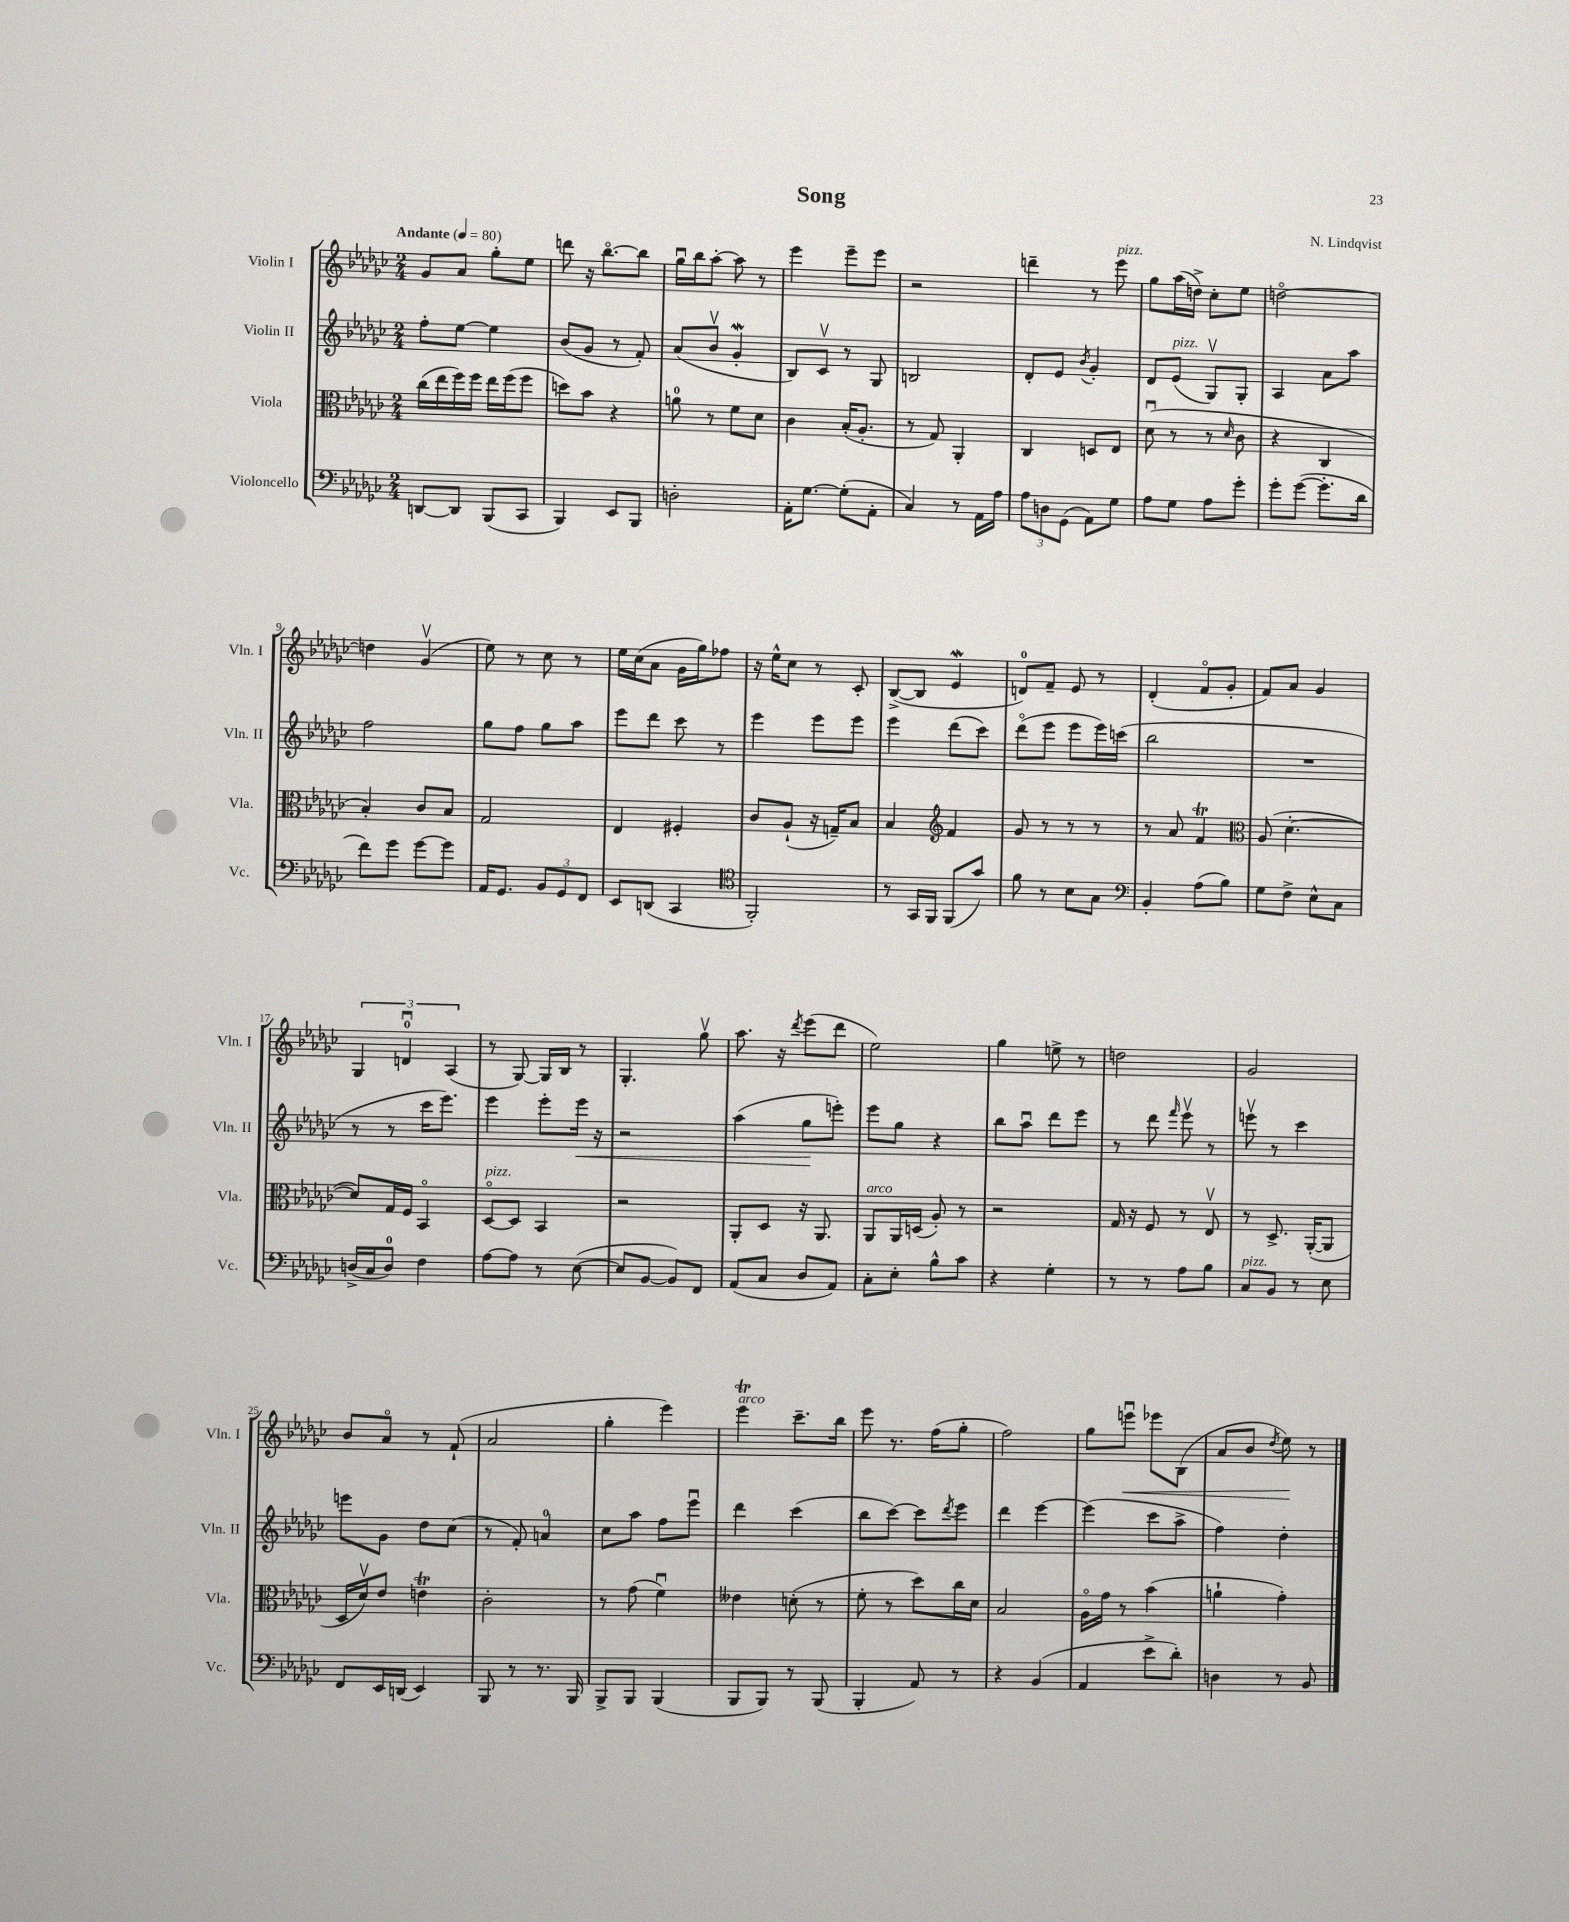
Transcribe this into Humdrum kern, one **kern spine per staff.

**kern	**kern	**kern	**kern
*staff4	*staff3	*staff2	*staff1
*clefF4	*clefC3	*clefG2	*clefG2
*k[b-e-a-d-g-c-]	*k[b-e-a-d-g-c-]	*k[b-e-a-d-g-c-]	*k[b-e-a-d-g-c-]
*M2/4	*M2/4	*M2/4	*M2/4
*MM80	*MM80	*MM80	*MM80
[8DD	(16cc-	8ff'	8g-
.	16ee-	.	.
8DD]	16ff)	[8ee-	8a-
.	16ff	.	.
(8BBB-	16ee-	4ee-]	8gg-'
.	(16ff	.	.
8CC-	8ff	.	8ee-
=	=	=	=
4BBB-)	8dd)	(8b-	8ddd
.	8b-	8g-	16r
.	.	.	[8.bb-o
8EE-	4r	8r	.
8BBB-	.	8f')	8bb-]
=	=	=	=
2D'	8a	(8a-	16gg-u
.	.	.	16bb-
.	8r	8b-v	[8aa-'
.	8f	4g-'	8aa-]
.	8d-	.	8r
=	=	=	=
16AA-'	4c-	8B-)	4eee-
[8.G-	.	.	.
.	.	8c-v	.
(8G-']	(16B-'	8r	8eee-~
.	8.A-'	.	.
8AA-'	.	8G-	8eee-
=	=	=	=
4C-)	8r	2B	2r
.	8G-)	.	.
8r	4AA-'	.	.
16AA-	.	.	.
16A-	.	.	.
=	=	=	=
12A-	4C-	8d-'	4ddd~
12D	.	.	.
.	.	8e-	.
(12GG-	.	.	.
.	.	8qb-	.
8AA-)	8D	4g-'	8r
8G-	8E-	.	8eee-
=	=	=	=
8A-	(8d-u	8d-	8gg-
8G-	8r	(8e-	(16aa-
.	.	.	16dd^)
8A-	8r	8G-v)	8cc-'
.	16qqd-	.	.
8g-'	8c-	8G-'	8ee-
=	=	=	=
8g-'	4r	4A-	[2ddo
([8g-	.	.	.
8.g-']	4C-	8a-	.
.	.	8aa-	.
16d-	.	.	.
=	=	=	=
8f)	4B-')	2ff	4dd]
8g-	.	.	.
[8g-	8c-	.	(4g-v
8g-]	8B-	.	.
=	=	=	=
16AA-	2G-	8gg-	8ee-)
8.GG-	.	.	.
.	.	8ff	8r
12BB-	.	8gg-	8cc-
12GG-	.	.	.
.	.	8aa-	8r
12FF	.	.	.
=	=	=	=
8EE-	4E-	8eee-	16ee-
.	.	.	(16cc-
(8DD	.	8ddd-	8a-
4CC-	4F#'	8ccc-	16g-
.	.	.	16gg-)
.	.	8r	8ff-
=	=	=	=
*clefC4	*	*	*
2FF')	8c-	4eee-	16r
.	.	.	16ee-^^
.	(8A-`	.	8cc-
.	16r	8eee-	8r
.	16G~)	.	.
.	8B-	8eee-	8c-'
=	=	=	=
8r	4B-	4eee-	([8B-^
16GG-	.	.	8B-]
16FF	.	.	.
*	*clefG2	*	*
(8FF	4f	(8ddd-	4e-
8g-)	.	8ccc-)	.
=	=	=	=
8f	8g-	(8ddd-o	8d)
8r	8r	8eee-	8f~
8B-	8r	8eee-	8e-
8G-	8r	16eee-)	8r
.	.	(16ccc	.
=	=	=	=
*clefF4	*	*	*
4BB-'	8r	2bb-	(4d-'
.	8a-	.	.
(8A-	4f	.	8fo
8B-)	.	.	8g-'
=	=	=	=
*	*clefC3	*	*
8G-	(8A-	2r	8f)
8F^	[4.d-'	.	8a-
8E-^^	.	.	4g-
8C-	.	.	.
=	=	=	=
(16D^	8d-])	8r	6G-
16C-	.	.	.
8D)	16G-	8r	.
.	.	.	6du
.	16F	.	.
4F	4BB-o	16ccc-	.
.	.	8.eee-)	.
.	.	.	(6A-
=	=	=	=
[8A-	[8D-o	4eee-	8r
8A-]	8D-]	.	[8G-)
8r	4BB-	8eee-'	16G-]
.	.	.	16B-
([8E-	.	16eee-	8r
.	.	16r	.
=	=	=	=
8E-]	2r	2r	4.G-'
[8BB-	.	.	.
8BB-])	.	.	.
8FF	.	.	8gg-v
=	=	=	=
(8AA-	8AA-'	(4aa-	8.aa-
8C-	8D-	.	.
.	.	.	16r
.	.	.	8qddd-
8D-	16r	8gg-	(8eee-
.	8.AA-	.	.
8AA-)	.	8eee')	8ddd-
=	=	=	=
8C-'	8AA-	8eee-	2ee-)
8E-'	16AA-	8gg-	.
.	(16D	.	.
8B-^^	8A-')	4r	.
8c-	8r	.	.
=	=	=	=
4r	2r	8bb-	4gg-
.	.	8aa-u	.
4G-'	.	8ddd-	8ee^
.	.	8eee-	8r
=	=	=	=
8r	16G-	8r	2dd
.	16r	.	.
8r	8F	8ddd-	.
.	.	16qqfff	.
8A-	8r	8eee-v	.
8B-	8E-v	8r	.
=	=	=	=
8C-	8r	8eeev	2g-
8BB-	8.D-^	8r	.
8r	.	4ccc-	.
.	([16AA-'	.	.
8E-	8AA-]	.	.
=	=	=	=
8FF	16D-	8eee	8b-
.	16d-v)	.	.
16EE-	8e-	8g-	8a-o
(16DD	.	.	.
4EE-)	4e	8dd-	8r
.	.	(8cc-	(8f`
=	=	=	=
8BBB-	2c-'	8r	2a-
8r	.	8f')	.
8.r	.	4a	.
16BBB-	.	.	.
=	=	=	=
8BBB-^	8r	8cc-	4gg-'
8BBB-	(8g-	8aa-	.
(4BBB-	4fu)	8ff	4eee-)
.	.	8eee-u	.
=	=	=	=
8BBB-	4e--	4ddd-	4eee-
8BBB-)	.	.	.
8r	(8d'	(4ccc-	8.ccc-~
(8BBB-	8r	.	.
.	.	.	16bb-
=	=	=	=
4BBB-'	8f'	8bb-	8eee-
.	8r	[8ccc-)	8.r
8AA-)	8dd-)	8ccc-]	.
.	.	.	(16ff
.	.	8qddd-	.
8r	16cc-	8eee-	8gg-'
.	16d-	.	.
=	=	=	=
4r	2B-	4ddd-	2ff)
(4BB-	.	[4eee-	.
=	=	=	=
4AA-	16A-o	(4eee-]	8gg-
.	16g-	.	.
.	8r	.	8eeeu
8e-^	(4b-	8ccc-	8eee-
8d-')	.	8aa-^	(8B-
=	=	=	=
4D	4a`	4ff)	8a-
.	.	.	8b-
.	.	.	8qdd-
8r	4g-')	4dd-'	8ee-)
8BB-	.	.	8r
==	==	==	==
*-	*-	*-	*-
